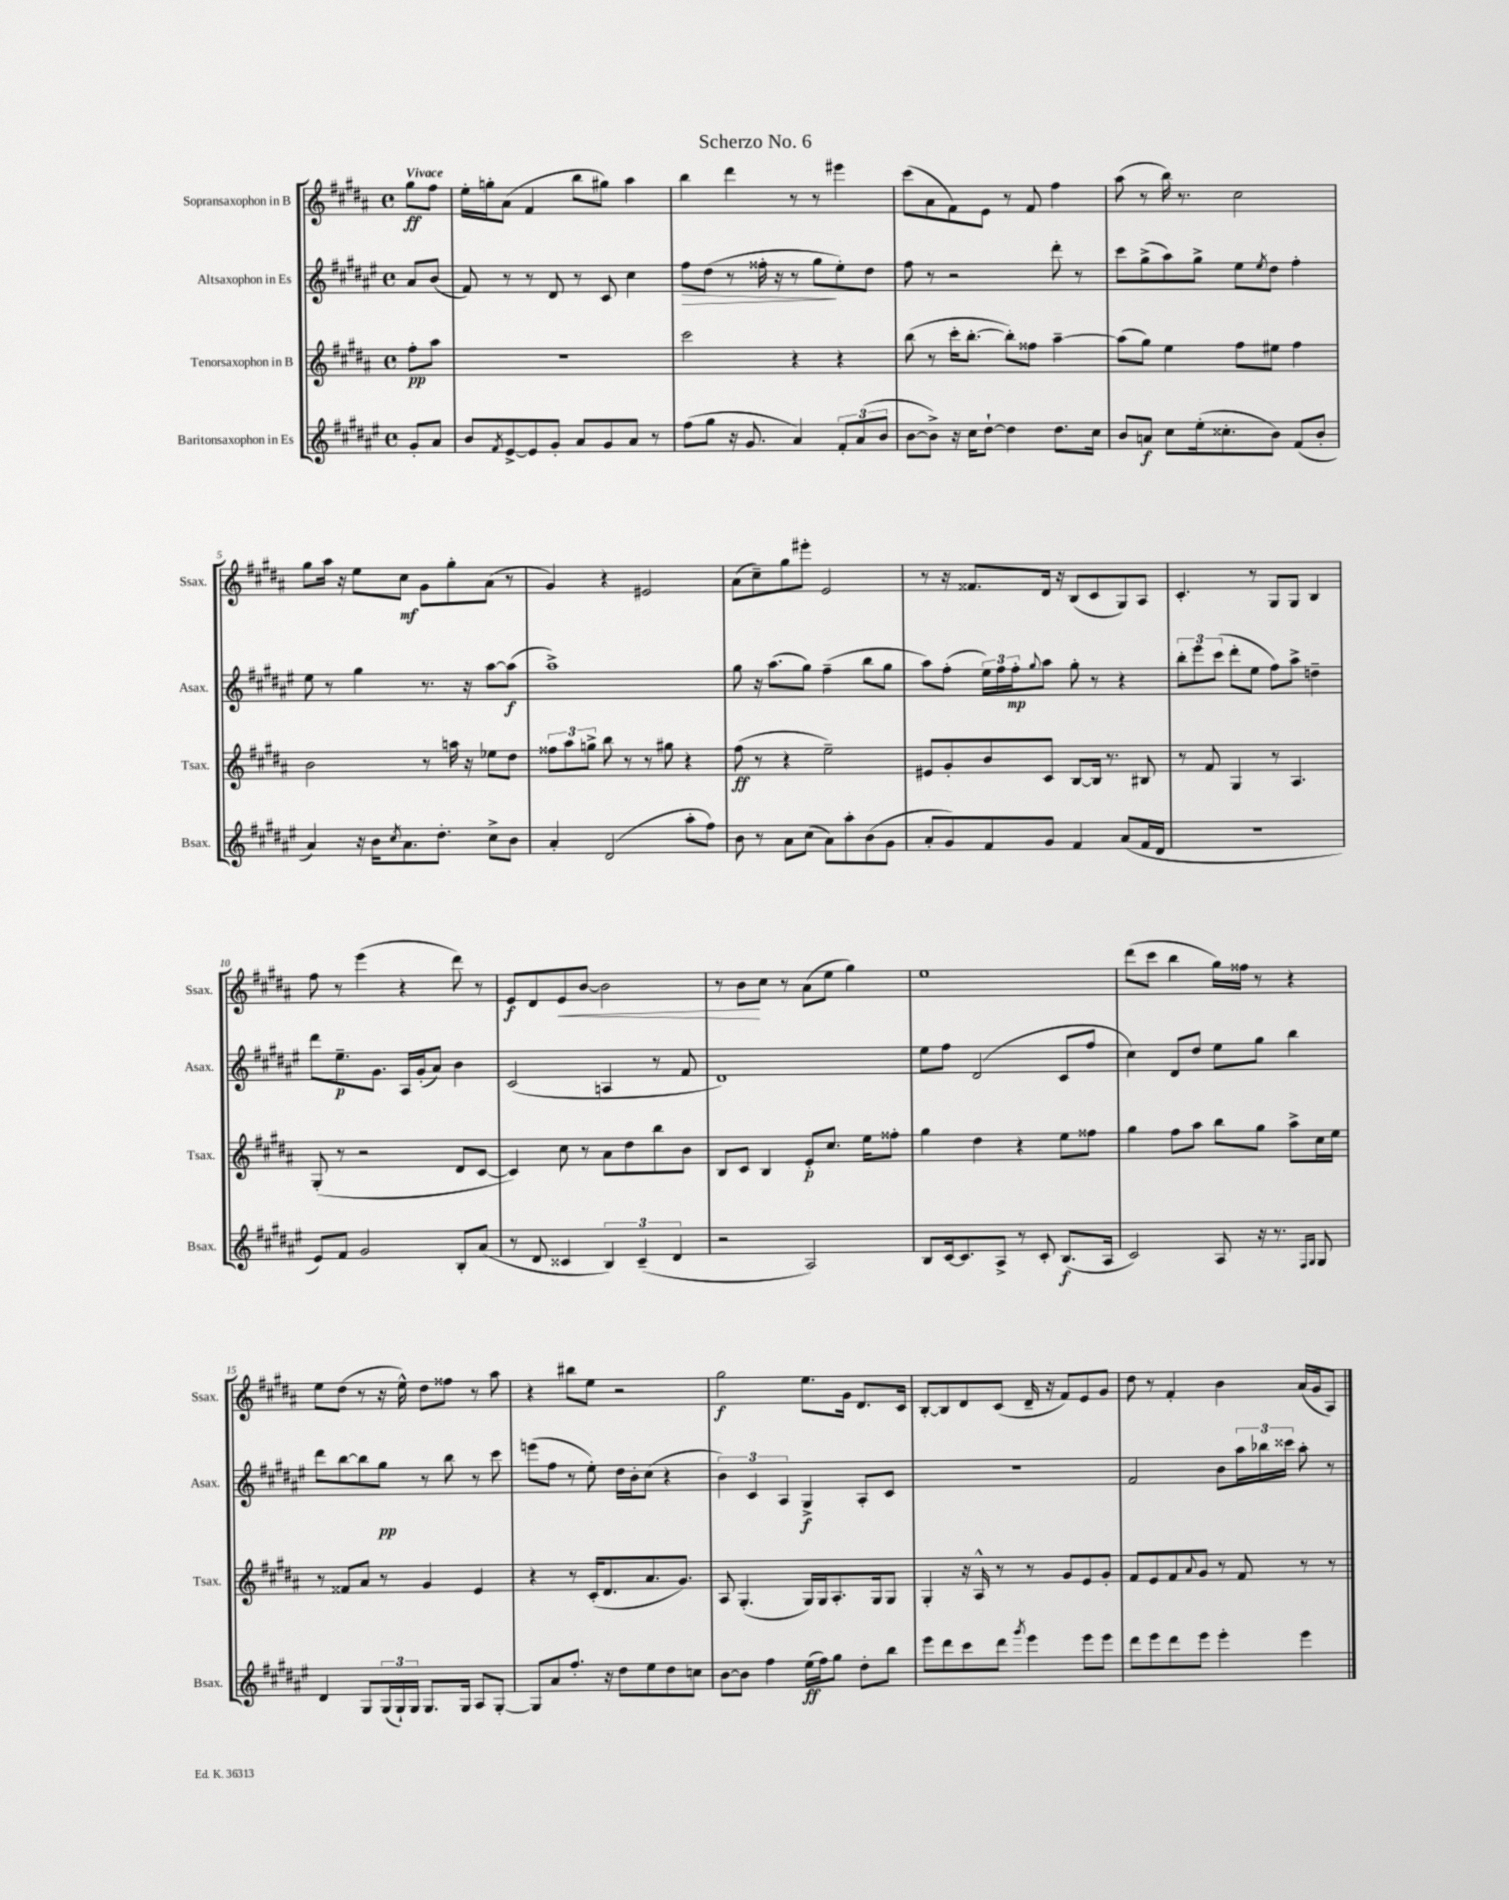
\header { title = "Scherzo No. 6" }
<<
\new StaffGroup <<
\new Staff = "s0" \with { instrumentName = "Sopransaxophon in B" shortInstrumentName = "Ssax." } {
    \clef treble \key b \major \defaultTimeSignature \time 4/4 \partial 4 \tempo "Vivace"
    gis''8\ff fis''8 |
    e''16-. g''16-. ais'8( fis'4 b''8 gis''8) ais''4 |
    b''4 dis'''4 r8 r8 eis'''4 |
    cis'''8( ais'8 fis'8) e'8 r8 fis'8 fis''4 |
    ais''8( r8 b''16) r8. cis''2 |
    gis''8 ais''16 r16 e''8 cis''8\mf gis'8 gis''8-. ais'8( r8 |
    gis'4) r4 eis'2 |
    ais'8( cis''8--) gis''8 eis'''8-. e'2 |
    r8 r16 fisis'8. dis'16 r16 b8( cis'8 gis8) ais8 |
    cis'4.-. r8 gis8 gis8 b4 |
    fis''8 r8 e'''4( r4 dis'''8) r8 |
    e'8\f dis'8 e'8\< b'8~ b'2 |
    r8 b'8\! cis''8 r8 ais'8( e''8 gis''4) |
    e''1 |
    dis'''8( cis'''8 b''4 gis''16) fisis''16 r8 r4 |
    e''8 dis''8( r8 r16 e''16-^) dis''8 fisis''8 r8 ais''8 |
    r4 bis''8 e''8 r2 |
    gis''2\f e''8. gis'16 dis'8. cis'16 |
    b8~-. b8 dis'8 cis'8( dis'16-- r16 fis'8) e'8 gis'8 |
    dis''8 r8 fis'4-. b'4 ais'16( gis'16 ais8) \bar "|." |
}
\new Staff = "s1" \with { instrumentName = "Altsaxophon in Es" shortInstrumentName = "Asax." } {
    \clef treble \key fis \major \defaultTimeSignature \time 4/4 \partial 4
    ais'8 b'8( |
    fis'8) r8 r8 dis'8 r8 cis'8 cis''4 |
    fis''8\> dis''8( r8 fisis''16-. r16 r8 gis''8\! eis''8-.) dis''8 |
    fis''8 r8 r2 dis'''8-. r8 |
    cis'''8 gis''8->( ais''8) gis''8-> eis''8 \acciaccatura { eis''8 } dis''8 fis''4-. |
    eis''8 r8 gis''4 r8. r16 ais''8~ ais''8\f( |
    ais''1->) |
    gis''8 r16 ais''8.( gis''8) fis''4--( b''8 gis''8 |
    ais''8) fis''8-.( \tuplet 3/2 { eis''16) fis''16 fis''16-.\mp } \appoggiatura { gis''8 } ais''8 gis''8-. r8 r4 |
    \tuplet 3/2 { b''8-. eis'''8 cis'''8( } dis'''8-. eis''8 fis''8) ais''8-> d''4-- |
    dis'''8 eis''8.--\p gis'8. ais16 gis'16-.( ais'8) b'4 |
    cis'2( a4 r8 fis'8 |
    dis'1) |
    eis''8 fis''8 dis'2( cis'8 fis''8 |
    cis''4) dis'8 dis''8 eis''8 gis''8 b''4 |
    dis'''8 b''8~ b''8 gis''8\pp r8 b''8 r8 cis'''8 |
    e'''8( fis''8 r8 eis''8-.) dis''16 b'16-. cis''8( r4 |
    \tuplet 3/2 { b'4) cis'4 ais4 } gis4->\f ais8-. cis'8 |
    R1 |
    fis'2 b'8 \tuplet 3/2 { ais''16 bes''16 cisis'''16 } ais''8-. r8 \bar "|." |
}
\new Staff = "s2" \with { instrumentName = "Tenorsaxophon in B" shortInstrumentName = "Tsax." } {
    \clef treble \key b \major \defaultTimeSignature \time 4/4 \partial 4
    fis''8-.\pp ais''8 |
    R1 |
    cis'''2 r4 r4 |
    b''8( r8 cis'''16-. b''8.~-. b''8-.) fisis''8 ais''4~-- |
    ais''8( gis''8) e''4 fis''8 eis''8 fis''4 |
    b'2 r8 a''16 r16 ees''8 dis''8 |
    \tuplet 3/2 { fisis''8 ais''8 g''8-> } b''8 r8 r8 gis''8 r4 |
    fis''8\ff( r8 r4 e''2--) |
    eis'8 gis'8-. b'8 cis'8 b8~ b16 r8. bis8 |
    r8 fis'8 gis4 r8 ais4. |
    gis8-.( r8 r2 dis'8 cis'8~ |
    cis'4) cis''8 r8 ais'8 dis''8 b''8 b'8 |
    b8 cis'8 b4 e'8-.\p cis''8. e''16 fisis''8-. |
    gis''4 dis''4 r4 e''8 fisis''8 |
    gis''4 fis''8 ais''8 b''8 gis''8 ais''8-> cis''16 e''16 |
    r8 fisis'8 ais'8 r8 gis'4 e'4 |
    r4 r8 cis'16-.( dis'8. ais'8. gis'8.) |
    ais8 gis4.-.( gis16) gis16 ais8.-. gis16 gis8 |
    gis4-. r16 ais16-^ r8 r8 gis'8 e'8 gis'8-. |
    fis'8 e'8 fis'8 \appoggiatura { ais'8 } gis'8 r8 fis'8 r8 r8 \bar "|." |
}
\new Staff = "s3" \with { instrumentName = "Baritonsaxophon in Es" shortInstrumentName = "Bsax." } {
    \clef treble \key fis \major \defaultTimeSignature \time 4/4 \partial 4
    gis'8-. ais'8 |
    b'8 \acciaccatura { fis'8 } eis'8~-> eis'8 gis'8-. ais'8 gis'8 ais'8 r8 |
    fis''8( gis''8 r16 gis'8. ais'4) \tuplet 3/2 { fis'8-. ais'8( b'8 } |
    b'8~ b'8->) r16 cis''16 dis''8~-! dis''4 dis''8. cis''16 |
    b'8 a'8\f cis''8 eis''16-.( cisis''8.-. b'8) fis'8( b'8-. |
    ais'4) r16 b'16 \acciaccatura { cis''8 } ais'8. dis''8.-. cis''8-> b'8 |
    ais'4-. dis'2( ais''8-. fis''8) |
    b'8 r8 ais'8 cis''8( ais'8) ais''8-. b'8( gis'8 |
    ais'8-. gis'8) fis'8 gis'8 fis'4 ais'8( fis'16 dis'16 |
    R1 |
    eis'8) fis'8 gis'2 b8-. ais'8( |
    r8 dis'8 cisis'4 \tuplet 3/2 { b4) cisis'4--( dis'4 } |
    r2 ais2) |
    b8 cis'16~ cis'8. ais8-> r8 cis'8-. b8.\f( ais16 |
    cis'2) ais8 r16 r8. \grace { fis16 gis16 } gis8 |
    dis'4 gis8 \tuplet 3/2 { gis16( gis16-!) gis16 } gis8. gis16 ais8 gis8~-. |
    gis8 ais'8 fis''8.-. r16 dis''8 eis''8 dis''8 c''8 |
    b'8~ b'8 fis''4 eis''16\ff( fis''16) gis''8 dis''8-. b''8 |
    eis'''8 dis'''8 cis'''8 dis'''8 \acciaccatura { gis'''8 } eis'''4 eis'''8 eis'''8 |
    dis'''8 eis'''8 dis'''8 eis'''8 eis'''4-. eis'''4 \bar "|." |
}
>>
>>
